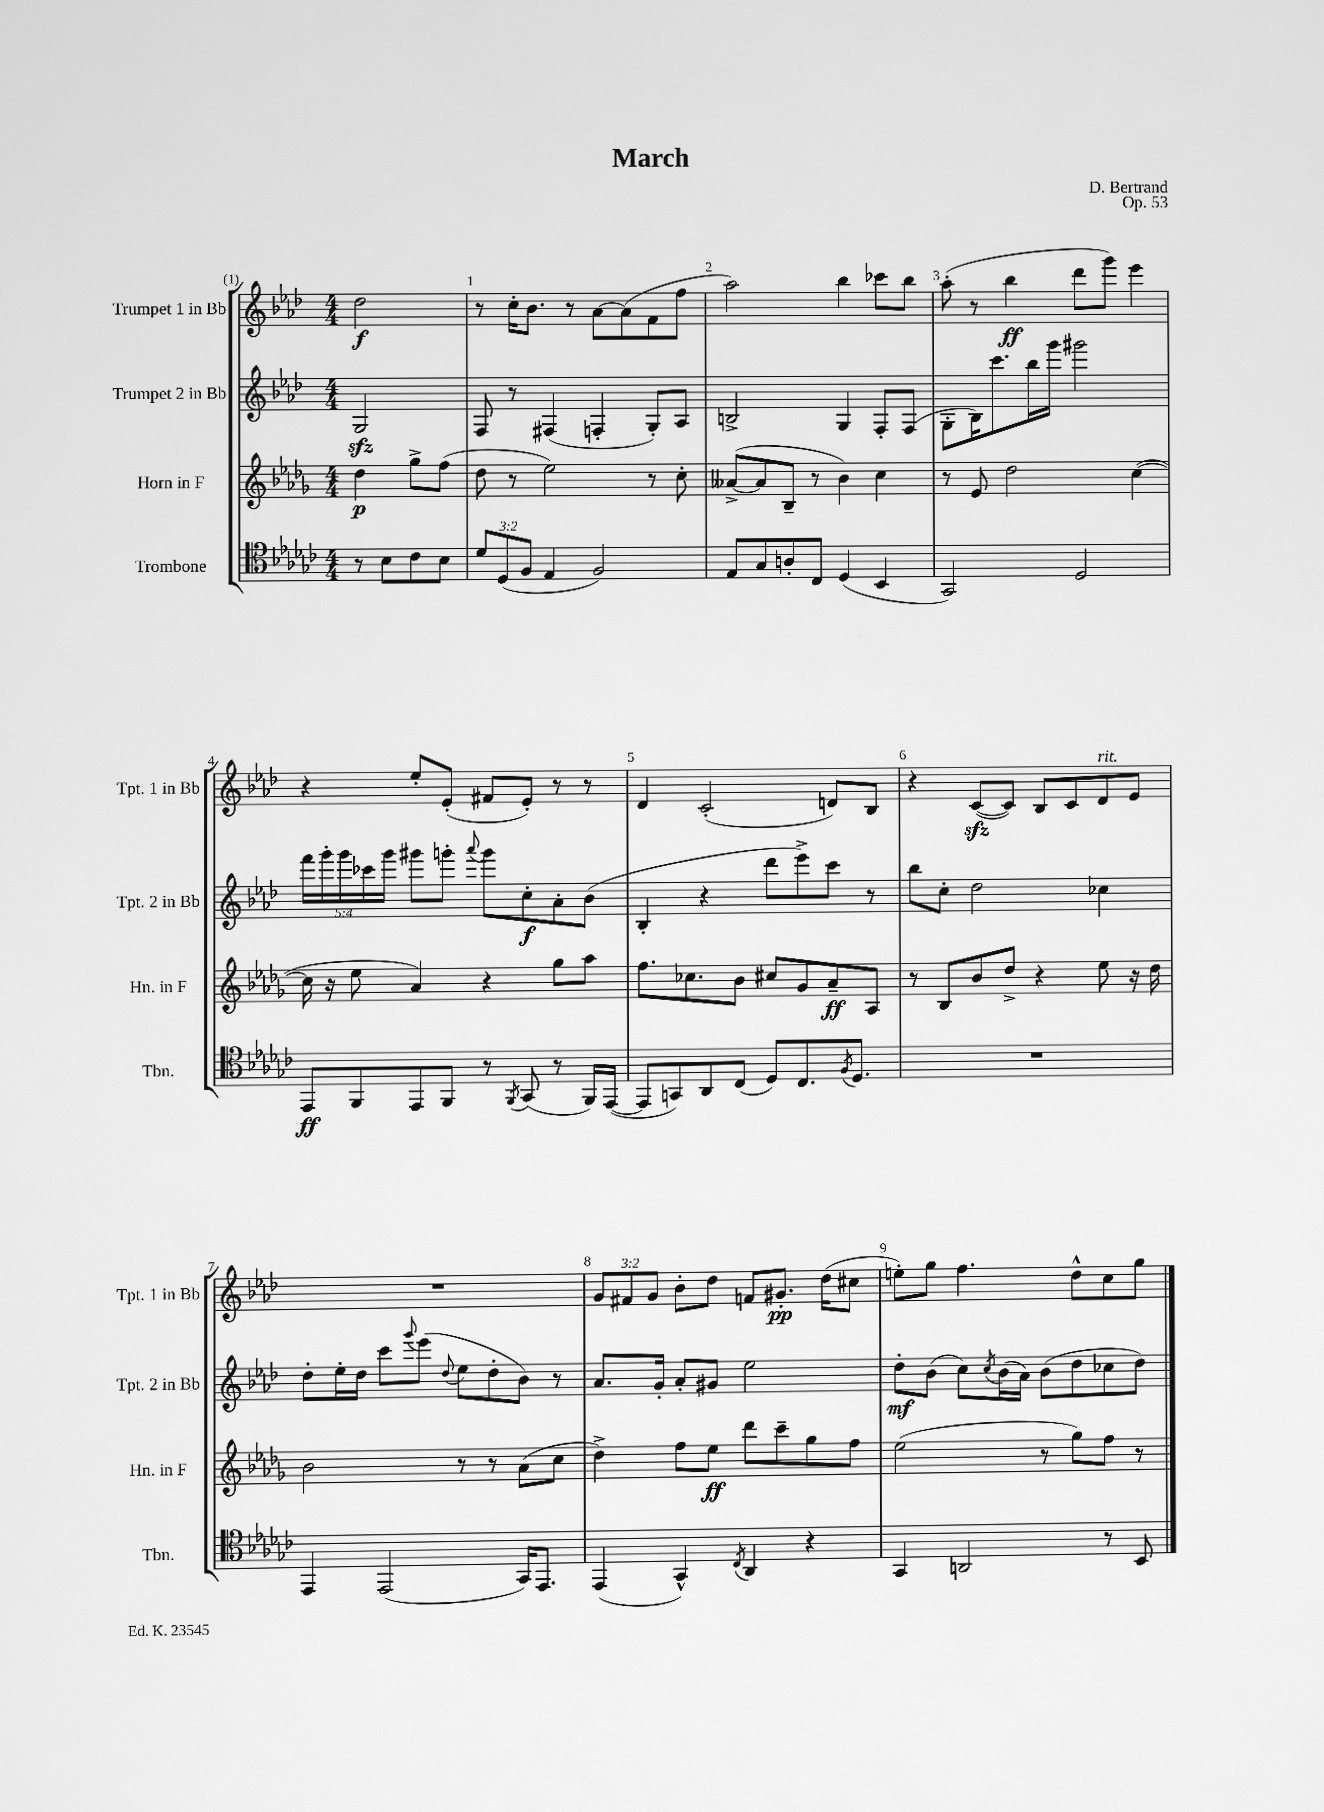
\header { title = "March" composer = "D. Bertrand" opus = "Op. 53" }
<<
\new StaffGroup <<
\new Staff = "s0" \with { instrumentName = "Trumpet 1 in Bb" shortInstrumentName = "Tpt. 1 in Bb" } {
    \clef treble \key aes \major \numericTimeSignature \time 4/4 \override Staff.TupletNumber.text = #tuplet-number::calc-fraction-text \partial 2
    des''2\f |
    r8 c''16-. bes'8. r8 aes'8~ aes'8( f'8 f''8 |
    aes''2) bes''4 ces'''8 bes''8 |
    aes''8-.( r8 bes''4\ff des'''8 g'''8) ees'''4 |
    r4 ees''8-. ees'8-.( fis'8 ees'8-.) r8 r8 |
    des'4 c'2-.( d'8) bes8 |
    r4 c'8~\sfz( c'8) bes8 c'8 des'8^\markup { \italic "rit." } ees'8 |
    R1 |
    \tuplet 3/2 { g'8 fis'8 g'8 } bes'8-. des''8 f'8 gis'8.-.\pp des''16( cis''8 |
    e''8-.) g''8 f''4. des''8-^ c''8 g''8 \bar "|." |
}
\new Staff = "s1" \with { instrumentName = "Trumpet 2 in Bb" shortInstrumentName = "Tpt. 2 in Bb" } {
    \clef treble \key aes \major \numericTimeSignature \time 4/4 \override Staff.TupletNumber.text = #tuplet-number::calc-fraction-text \partial 2
    g2\sfz |
    f8 r8 fis4( f4-. g8-.) aes8 |
    b2-> g4 f8-. f8( |
    g8-. bes16) c'''8. bes''16 g'''16 gis'''2 |
    \tuplet 5/4 { f'''16 g'''16-. g'''16 ces'''16 g'''16 } gis'''8 g'''8-. \appoggiatura { aes'''8 } g'''8 c''8-.\f aes'8-. bes'8( |
    bes4-. r4 des'''8 ees'''8->) c'''8 r8 |
    bes''8 c''8-. des''2 ces''4 |
    des''8-. ees''16-. des''16 c'''8 \appoggiatura { g'''8 } ees'''8( \appoggiatura { des''8 } ees''8 des''8-. bes'8) r8 |
    aes'8. g'16-. aes'8-. gis'8 ees''2 |
    des''8-.\mf bes'8( c''8) \acciaccatura { c''8 } bes'16( aes'16) bes'8( des''8 ces''8 des''8) \bar "|." |
}
\new Staff = "s2" \with { instrumentName = "Horn in F" shortInstrumentName = "Hn. in F" } {
    \clef treble \key des \major \numericTimeSignature \time 4/4 \partial 2
    des''4\p ges''8-> f''8( |
    des''8 r8 ees''2) r8 c''8-. |
    aeses'8~->( aeses'8 bes8-- r8 bes'4) c''4 |
    r8 ees'8 des''2 c''4~( |
    c''16 r16 ees''8 aes'4) r4 ges''8 aes''8 |
    f''8. ces''8. bes'8 cis''8 ges'8 aes'8--\ff aes8 |
    r8 bes8 bes'8 des''8-> r4 ees''8 r16 des''16 |
    bes'2 r8 r8 aes'8( c''8 |
    des''4->) f''8 ees''8\ff des'''8 c'''8-- ges''8 f''8 |
    ees''2( r8 ges''8) f''8 r8 \bar "|." |
}
\new Staff = "s3" \with { instrumentName = "Trombone" shortInstrumentName = "Tbn." } {
    \clef tenor \key ges \major \numericTimeSignature \time 4/4 \override Staff.TupletNumber.text = #tuplet-number::calc-fraction-text \partial 2
    r8 bes8 ces'8 bes8 |
    \tuplet 3/2 { des'8 des8( f8 } ees4 f2) |
    ees8 ges8 a8-. ces8 des4( bes,4 |
    ges,2) des2 |
    ees,8\ff f,8 ees,8 f,8 r8 \acciaccatura { f,8 } ges,8( r8 f,16) ees,16~( |
    ees,8 g,8) aes,8 ces8( des8) ces8. \acciaccatura { f8 } des8. |
    R1 |
    ees,4 ees,2( ges,16) ees,8. |
    ees,4( ges,4-^) \acciaccatura { ces8 } aes,4 r4 |
    ges,4 a,2 r8 bes,8 \bar "|." |
}
>>
>>
\layout { \context { \Score \override BarNumber.break-visibility = ##(#f #t #t) barNumberVisibility = #all-bar-numbers-visible } }
